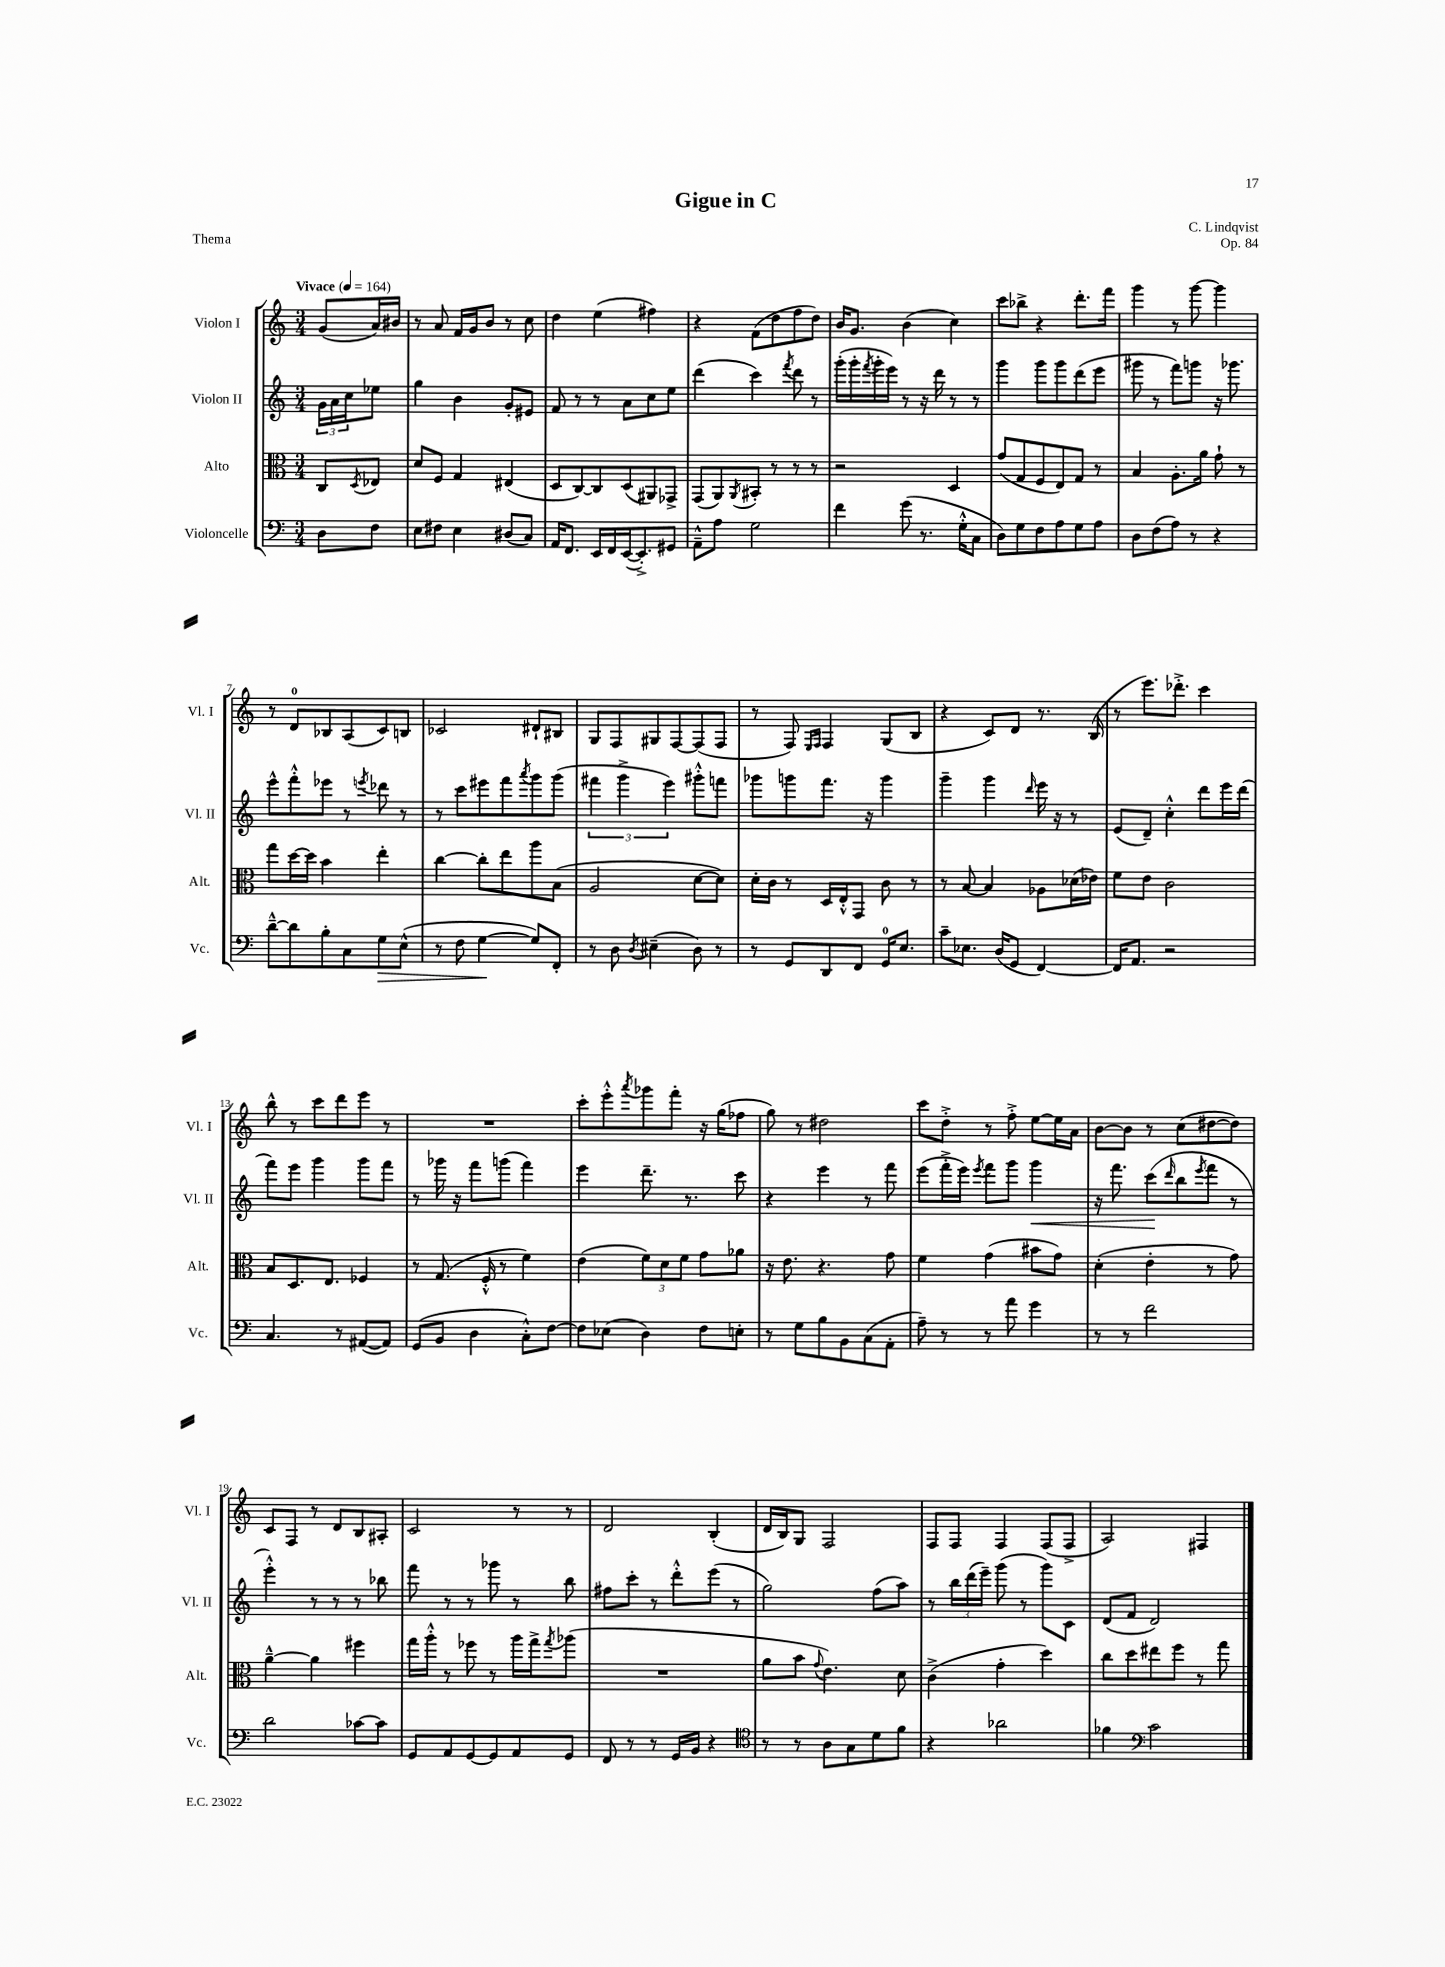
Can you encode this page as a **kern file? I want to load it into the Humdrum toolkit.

**kern	**kern	**kern	**kern
*staff4	*staff3	*staff2	*staff1
*clefF4	*clefC3	*clefG2	*clefG2
*k[]	*k[]	*k[]	*k[]
*M3/4	*M3/4	*M3/4	*M3/4
*MM164	*MM164	*MM164	*MM164
8D\L	8C/L	24g\LL	(8g/L
.	.	24a\	.
.	.	24cc\J	.
.	8qD/	.	.
8F\J	8E-/J	8ee-\J	16a/L)
.	.	.	16b#/JJ
=	=	=	=
8E\L	8d/L	4gg\	8r
8F#\J	8F/J	.	8a/
4E\	4G/	4b\	16f/LL
.	.	.	16g/J
.	.	.	8b/J
(8D#/L	(4E#/	8g'/L	8r
8C/J)	.	8e#/J	8cc\
=	=	=	=
16AA/LK	8D/L	8f/	4dd\
8.FF/J	.	.	.
.	[8C/)	8r	.
16EE/LL	8C/]	8r	(4ee\
16FF/	.	.	.
([16EE/J	(8D/	8a\L	.
8.EE'^/])	.	.	.
.	8AA#/)	8cc\	4ff#\)
8GG#/J	8GG-^/J	8ee\J	.
=	=	=	=
8AA~^^\L	(8GG/L	(4ddd\	4r
8A\J	8AA/)	.	.
.	8qAA/	.	.
2G\	8BB#'/J	4ccc\)	(8f\L
.	8r	.	8dd\
.	.	8qfff/	.
.	8r	8ddd\	8ff\
.	8r	8r	8dd\J)
=	=	=	=
4f\	2r	(16ggg'\LL	16b/LK
.	.	16ggg'\	8.g/J
.	.	8qfff/	.
.	.	16ggg'\	.
.	.	16eee\JJ)	.
(8g\	.	8r	(4b\
8.r	.	16r	.
.	.	16ddd\	.
.	4D/	8r	4cc\)
16G'^^\LK	.	.	.
8C\J	.	8r	.
=	=	=	=
8D\L)	(8g/L	4ggg\	8ccc\L
8G\	8G/	.	8bb-^\J
8F\	8F/	8ggg\L	4r
8A\	8E/)	8ggg\	.
8G\	8G/J	(8ddd\	8.ddd'\L
8A\J	8r	8eee\J	.
.	.	.	16fff\Jk
=	=	=	=
8D\L	4B/	8ggg#\	4ggg\
(8F\	.	8r	.
8A\J)	8.A'\L	8fff\L)	8r
8r	.	8ggg\J	[8ggg\
.	16a\Jk	.	.
4r	8g`\	16r	4ggg\]
.	.	8.ggg-\	.
.	8r	.	.
=	=	=	=
[8d~^^\L	8gg\L	8eee^^\L	8r
8d\]	[16dd\L	8fff'^^\	8d/L
.	16dd\]JJ	.	.
8B'\	4b\	8eee-\J	8B-/
8C\	.	8r	(8A/
.	.	8qeee/	.
8G\	4ee'\	8ddd-\	8c/)
(8E^^\J	.	8r	8B/J
=	=	=	=
8r	[4cc\	8r	2c-/
8F\	.	8ccc\L	.
[4G\	8cc'\]L	8eee#\	.
.	8ee\	8fff\	.
.	.	8qaaa/	.
8G/]L)	8aa\	8ggg\	8d#`/L
8FF'/J	(8B\J	(8ggg\J	8B#/J
=	=	=	=
8r	2A/	6fff#\	8G/L
8D\	.	.	8F/
.	.	6ggg^\	.
8qD/	.	.	.
(4E#~\	.	.	8G#/
.	.	6eee\)	.
.	.	.	[8F/
8D\)	[8d\L	8ggg#'^^\L	(8F/]
8r	8d\]J)	8fff\J	8F/J
=	=	=	=
8r	16d'\LL	8ggg-\L	8r
.	16c\JJ	.	.
8GG/L	8r	8ggg\	8F/)
.	.	.	16qqE/LL
.	.	.	16qqF/JJ
8DD/	16D/LL	8.fff\J	4F/
.	16E'^^/J	.	.
8FF/J	8GG/J	.	.
.	.	16r	.
16GG/LK	8c\	4ggg\	(8G/L
8.E/J	.	.	.
.	8r	.	8B/J
=	=	=	=
8c~\L	8r	4ggg~\	4r
8.E-\J	[8B/	.	.
.	4B/]	4ggg\	8c/L)
(16D/LK	.	.	.
8GG/J	.	.	8d/J
.	.	16qqddd/	.
[4FF/)	8A-\L	16eee\	8.r
.	.	16r	.
.	(16d-\L	8r	.
.	16e-\JJ)	.	(16B/
=	=	=	=
16FF/]LK	8f\L	(8e/L	8r
8.AA/J	.	.	.
.	8e\J	8d~/J)	8.eee\L)
2r	2c\	4cc'^^\	.
.	.	.	8.ddd-'^\J
.	.	8ddd\L	4ccc\
.	.	16eee\L	.
.	.	(16ddd\JJ	.
=	=	=	=
4.C/	8B/L	8fff\L)	8bb^^\
.	8.D/	8eee\J	8r
.	.	4ggg\	8ccc\L
.	8.E/J	.	.
8r	.	.	8ddd\
([8AA#/L	4F-/	8ggg\L	8eee\J
8AA#/]J)	.	8fff\J	8r
=	=	=	=
(8GG/L	8r	8r	2.r
8BB/J	(8.G/	16ggg-\	.
.	.	16r	.
4D\	.	8fff\L	.
.	16F'^^/	.	.
.	8r	(8ggg\J	.
8C'^^\L)	4f\)	4fff\)	.
[8F\J	.	.	.
=	=	=	=
8F\]L	(4e\	4eee\	8ccc'\L
(8E-\J	.	.	8eee'^^\
.	.	.	8qaaa/
4D\)	12f\L)	8.ddd~\	8ggg-\
.	12d\	.	.
.	.	.	8fff'\J
.	12f\J	.	.
.	.	8.r	.
8F\L	8g\L	.	16r
.	.	.	(16gg\LK
8E'\J	8a-\J	8ccc\	8ff-\J
=	=	=	=
8r	16r	4r	8gg\)
.	8.e\	.	.
8G\L	.	.	8r
8B\	4.r	4eee\	2dd#\
8BB\	.	.	.
(8C\	.	8r	.
8AA'\J	8g\	8fff\	.
=	=	=	=
8A~\)	4f\	(8eee\L	8ccc\L
8r	.	16fff'^\L	8dd'^\J
.	.	16eee\JJ)	.
.	.	8qeee/	.
8r	(4g\	8fff\L	8r
8a\	.	8ggg\J	8ff'^\
4g\	8b#\L	4ggg\	[8ee\L
.	8g\J)	.	16ee\]L
.	.	.	16a\JJ
=	=	=	=
8r	(4d'\	16r	[8b\L
.	.	8.fff\	.
8r	.	.	8b\]J
2f\	4e'\	(8ccc\L	8r
.	.	16qqddd/	.
.	.	8bb\	(8cc\L
.	.	8qeee/	.
.	8r	8fff\J	[8dd#\
.	8g\)	8r	8dd#\]J)
=	=	=	=
2d\	[4a~^^\	4eee'^^\)	8c/L
.	.	.	8F/J
.	4a\]	8r	8r
.	.	8r	8d/L
[8c-\L	4ff#\	8r	8B/
8c-\]J	.	8bb-\	8A#'/J
=	=	=	=
8GG/L	16gg\LL	8fff\	2c/
.	16aa'^^\JJ	.	.
8AA/	8r	8r	.
[8GG/	8ff-\	8r	.
8GG/]	8r	8ggg-\	.
8AA/	16aa\LL	8r	8r
.	16gg^\J	.	.
.	8qgg/	.	.
8GG/J	(8aa-\J	8bb\	8r
=	=	=	=
8FF/	2.r	8ff#\L	2d/
8r	.	8ccc'\J	.
8r	.	8r	.
16GG/LL	.	8ddd'^^\L	.
16BB/JJ	.	.	.
4r	.	(8eee\J	(4B'/
.	.	8r	.
=	=	=	=
*clefC4	*	*	*
8r	8a\L	2gg\)	16d/LL
.	.	.	16B/J)
8r	8b\J	.	8G/J
.	8qqg/	.	.
8A\L	4.e\)	.	2F/
8G\	.	.	.
8d\	.	(8ff\L	.
8f\J	8d\	8aa\J)	.
=	=	=	=
4r	(4c^\	8r	8F/L
.	.	24bb\LL	8F/J
.	.	(24ddd\	.
.	.	24eee~\JJ)	.
2a-\	4g'\	(8ggg\	4F/
.	.	8r	.
.	4dd\)	8ggg\L)	(8F/L
.	.	8c\J	8F^/J
=	=	=	=
4f-\	8cc\L	(8d/L	2A/)
.	8dd\	8f/J	.
*clefF4	*	*	*
2c\	8ee#\	2d/)	.
.	8ff\J	.	.
.	8r	.	4F#/
.	8gg\	.	.
==	==	==	==
*-	*-	*-	*-
